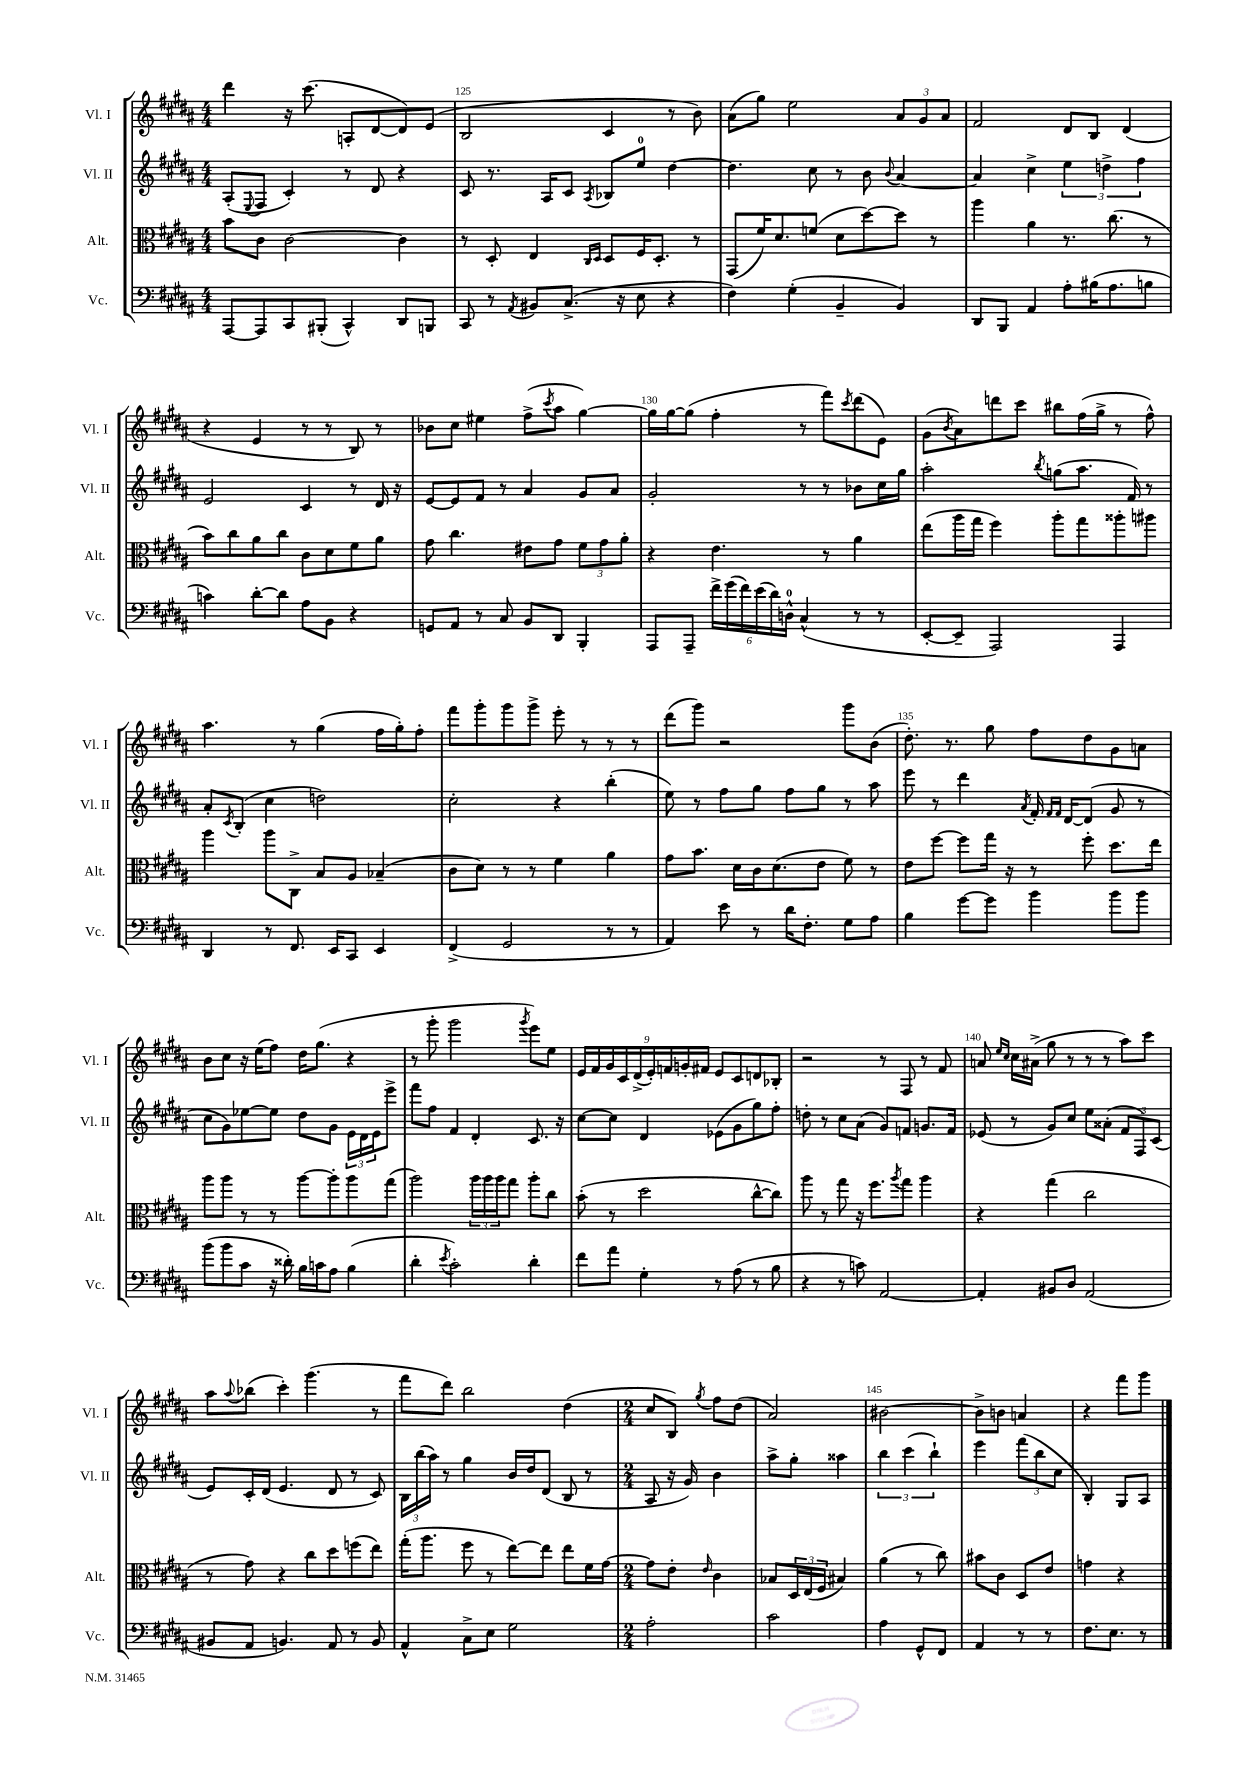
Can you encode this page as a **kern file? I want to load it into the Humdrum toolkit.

**kern	**kern	**kern	**kern
*part4	*part3	*part2	*part1
*staff4	*staff3	*staff2	*staff1
*I"Vc.	*I"Alt.	*I"Vl. II	*I"Vl. I
*I'Vc.	*I'Alt.	*I'Vl. II	*I'Vl. I
*clefF4	*clefC3	*clefG2	*clefG2
*k[f#c#g#d#a#]	*k[f#c#g#d#a#]	*k[f#c#g#d#a#]	*k[f#c#g#d#a#]
*M4/4	*M4/4	*M4/4	*M4/4
=124	=124	=124	=124
[8AAA#/L	8b\L	(8A#'/L	4ddd#\
.	.	8qqE/	.
8AAA#/]	8c#\J	8F#/J	.
8CC#/	[2c#\	4c#'/)	16r
.	.	.	(8.ccc#\
(8BBB#X'/J	.	.	.
4CC#^^/)	.	8r	8An'/L
.	.	8d#/	[8d#/
8DD#/L	4c#\]	4r	8d#/])
8BBBn/J	.	.	(8e/J
=125	=125	=125	=125
8CC#/	8r	8c#/	2B/
8r	8D#'/	8.r	.
8qAA#/	.	.	.
8BB#X/L	4E/	.	.
.	.	16A#/KL	.
(8.C#^/J	.	8c#/J	.
.	16qqC#/LL	.	.
.	16qqD#/JJ	8qA#/	.
.	8D#/L	8B-X/L	4c#/
16r	.	.	.
8E\	16F#/K	8ee/J	.
.	8.D#'/J	.	.
4r	.	[4dd#\	8r
.	8r	.	8b\)
=126	=126	=126	=126
4F#\)	(8GG#/L	4.dd#\]	(8a#\L
.	16f#/K)	.	8gg#\J)
.	8.d#/	.	.
(4G#'\	.	.	2ee\
.	(8fn/J	8cc#\	.
4BB~/	8d#\L	8r	.
.	[8dd#\)	8b\	.
.	.	8qqb/	.
4BB/)	8dd#\J]	[4a#/	12a#/L
.	.	.	12g#/
.	8r	.	.
.	.	.	12a#/J
=127	=127	=127	=127
8DD#/L	4aa#\	4a#/]	2f#/
8BBB/J	.	.	.
4AA#/	4a#\	4cc#^\	.
8A#'\L	8.r	6ee\	8d#/L
(16B#X\K	.	.	8B/J
.	.	6ddn^\	.
8.A#\	(8.cc#\	.	.
.	.	.	(4d#/
.	.	6ff#\	.
8Bn\J	8r	.	.
!!LO:LB:g=z
=128	=128	=128	=128
4cn\)	8b\L)	2e/	4r
.	8cc#\	.	.
[8d#'\L	8a#\	.	4e/
8d#\J]	8cc#\J	.	.
8A#\L	8c#\L	4c#/	8r
8BB\J	8d#\	.	8r
4r	8f#\	8r	8B/)
.	8a#\J	16d#/	8r
.	.	16r	.
=129	=129	=129	=129
8GGn/L	8g#\	[8e/L	8b-X\L
8AA#/J	4.cc#\	8e/]	8cc#\J
8r	.	8f#/J	4ee#X\
8C#/	.	8r	.
8BB/L	8e#X\L	4a#/	(8ff#^\L
.	.	.	8qccc#/
8DD#/J	8g#\J	.	8aa#\J
4BBB'/	12f#\L	8g#/L	[4gg#\)
.	12g#\	.	.
.	.	8a#/J	.
.	12a#'\J	.	.
=130	=130	=130	=130
8AAA#/L	4r	2g#'/	16gg#\LL]
.	.	.	[16gg#\J
8AAA#~/J	.	.	(8gg#\J]
24f#^\LL	4.e\	.	4ff#'\
(24g#\	.	.	.
24f#\)	.	.	.
(24e\	.	.	.
24d#\)	.	.	.
24Dn^^\JJ	.	.	.
(4C#^^/	.	8r	8r
.	8r	8r	8fff#\L)
.	.	.	8qccc#/
8r	4a#\	8b-X\L	(8ddd#\
8r	.	16cc#\L	8e\J)
.	.	16gg#\JJ	.
=131	=131	=131	=131
[8EE'/L	(8ee\L	2aa#'\	(8g#\L
.	.	.	8qb/
8EE~/J]	16aa#\L	.	8a#\)
.	16gg#\JJ	.	.
2AAA#/)	4ff#\)	.	8dddn\
.	.	.	8ccc#\J
.	.	8qbb/	.
.	8aa#'\L	(8ggn\L	8bb#X\L
.	8gg#\	8.aa#\J	(16ff#\L
.	.	.	16gg#^\JJ
4AAA#/	8aa##X'\	.	8r
.	.	16f#/)	.
.	8aa#X\J	8r	8ff#^^\)
!!LO:LB:g=z
=132	=132	=132	=132
4DD#/	4aa#\	8a#'/L	4.aa#\
.	.	8qc#/	.
.	.	(8B'/J	.
8r	8aa#\L	4cc#\	.
8.FF#/	8C#^\J	.	8r
.	8B/L	2ddn\)	(4gg#\
16EE/KL	.	.	.
8CC#/J	8A#/J	.	.
4EE/	(4B-X~/	.	16ff#\LL
.	.	.	16gg#'\J)
.	.	.	8ff#'\J
=133	=133	=133	=133
(4FF#^/	8c#\L	2cc#'\	8fff#\L
.	8d#\J)	.	8ggg#'\
2GG#/	8r	.	8ggg#\
.	8r	.	8ggg#^\J
.	4f#\	4r	8eee'\
.	.	.	8r
8r	4a#\	(4bb'\	8r
8r	.	.	8r
=134	=134	=134	=134
4AA#/)	8g#\L	8ee\)	(8ddd#\L
.	8.b\J	8r	8ggg#\J)
8e\	.	8ff#\L	2r
.	16d#\LL	.	.
8r	16c#\J	8gg#\J	.
.	(8.d#\	.	.
16d#\KL	.	8ff#\L	.
8.F#'\J	.	.	.
.	8e\J	8gg#\J	.
8G#\L	8f#\)	8r	8ggg#\L
8A#\J	8r	8aa#\	(8b\J
=135	=135	=135	=135
4B\	8e\L	8eee\	8.dd#'\)
.	[8ff#\J	8r	.
.	.	.	8.r
[8g#\L	8ff#\L]	4ddd#\	.
8g#\J]	16gg#\Jk	.	8gg#\
.	16r	.	.
.	.	8qa#/	.
4b\	8r	16f#'/	8ff#\L
.	.	16qqf#/LL	.
.	.	16qqf#/JJ	.
.	.	[16d#/KL	.
.	8ff#'\	(8d#/J]	8dd#\
8b\L	8.dd#\L	8g#/	8g#\
8b\J	.	8r	8an\J
.	16ee\Jk	.	.
!!LO:LB:g=z
=136	=136	=136	=136
(8b\L	8aa#\L	8cc#\L	8b\L
8b\	8aa#\J	8g#\)	8cc#\J
8c#\J	8r	[8ee-X\	16r
.	.	.	(16ee\KL
16r	8r	8ee-\J]	8ff#\J)
16d##X'\)	.	.	.
16B\LL	[8aa#\L	8dd#\L	16dd#\KL
16cn\J	.	.	(8.gg#\J
8A#\J	8aa#'\]	8g#\J	.
(4B\	8aa#\	24e\LL	4r
.	.	24d#\	.
.	.	24e\J	.
.	(8gg#\J	8eee^\J	.
=137	=137	=137	=137
4d#'\	2aa#\)	8fff#\L	8r
.	.	8ff#\J	8ggg#'\
8qe/	.	.	.
2c#'\)	.	4f#/	2ggg#\
.	24aa#\LL	4d#'/	.
.	24aa#\	.	.
.	24aa#\J	.	.
.	8gg#\J	.	.
.	.	.	8qggg#/
4d#'\	8aa#'\L	8.c#/	8eee\L)
.	8cc#\J	.	8ee\J
.	.	16r	.
=138	=138	=138	=138
8f#\L	(8b'\	[8cc#\L	18e/LL
.	.	.	18f#/
.	.	.	18g#/
8a#\J	8r	8cc#\J]	.
.	.	.	18c#/
.	.	.	(18d#^/
4G#'\	2dd#\	4d#/	.
.	.	.	18e'/)
.	.	.	18fn/
.	.	.	18gn'/
.	.	.	18f#X/JJ
8r	.	(8e-X\L	8e/L
(8A#\	.	8g#\	8c#/
8r	[8cc#^^\L	8gg#\)	8dn/
8B\	8cc#\J])	8ff#'\J	8B-X'/J
=139	=139	=139	=139
4r	8aa#\	8ddn'\	2r
.	8r	8r	.
8r	8gg#\	8cc#\L	.
8cn\)	16r	(8a#\J	.
.	8.ff#\L	.	.
[2AA#/	.	8g#/L)	8r
.	8qaa#/	.	.
.	8gg#\J	8fn/J	8F#/
.	4aa#\	8.gn/L	8r
.	.	.	8f#/
.	.	16f/Jk	.
=140	=140	=140	=140
4AA#'/]	4r	(8e-X/	8an/
.	.	.	16qqee/LL
.	.	.	16qqcc#/JJ
.	.	8r	16cc#\LL
.	.	.	(16a#X^\JJ
8BB#X/L	(4gg#\	8g#/L)	8gg#\
8D#/J	.	8cc#/J	8r
(2AA#/	2cc#\	8ee\L	8r
.	.	(8a##X'\J	8r
.	.	12f#/L	8aa#\L)
.	.	12F#/)	.
.	.	.	8ccc#\J
.	.	(12c#/J	.
!!LO:LB:g=z
=141	=141	=141	=141
8BB#X/L	8r	8e/L)	8aa#\L
.	.	.	8qqaa#/
8AA#/J	8g#\)	16c#'/L	(8bb-X\J
.	.	(16d#/JJ	.
4.BBn/)	4r	4.e/	4ccc#'\)
.	8cc#\L	.	(4.ggg#\
8AA#/	8dd#\	8d#/	.
8r	(8ffn\	8r	.
8BB/	8ee\J)	8c#/)	8r
=142	=142	=142	=142
4AA#^^/	(16gg#'\KL	24B\LL	8fff#\L
.	.	(24bb\	.
.	8.aa#\J	.	.
.	.	24aa#\JJ)	.
.	.	8r	8ddd#\J)
8C#^\L	8ff#\	4gg#\	2bb\
8E\J	8r	.	.
2G#\	[8ee\L)	16b/LL	.
.	.	16dd#/J	.
.	8ee\J]	(8d#/J	.
.	8ee\L	8B/	(4dd#\
.	16f#\L	8r	.
.	[16g#\JJ	.	.
=143	=143	=143	=143
*M2/4	*M2/4	*M2/4	*M2/4
2A#'\	8g#\L]	8A#/	8cc#/L
.	8e'\J	16r	8B/J)
.	.	16g#/)	.
.	16qqe/	.	8qgg#/
.	4c#\	4b\	8ff#\L
.	.	.	(8dd#\J
=144	=144	=144	=144
2c#\	8B-X/L	8aa#^\L	2a#/)
.	24D#/L	8gg#'\J	.
.	(24E/	.	.
.	24F#/JJ	.	.
.	4B#X/)	4aa##X\	.
=145	=145	=145	=145
4A#\	(4a#\	6bb\	[2b#X\
.	.	(6ccc#\	.
8GG#^^/L	8r	.	.
.	.	6bb`\)	.
8FF#/J	8cc#\)	.	.
=146	=146	=146	=146
4AA#/	8b#X\L	4eee\	8b#^\L]
.	8c#\J	.	8bn\J
8r	8D#/L	(12fff#\L	4an/
.	.	12bb\	.
8r	8e/J	.	.
.	.	12cc#\J	.
=147	=147	=147	=147
8.F#\L	4gn\	4B'/)	4r
8.E\J	.	.	.
.	4r	8G#/L	8fff#\L
8r	.	8A#/J	8ggg#\J
==	==	==	==
*-	*-	*-	*-
